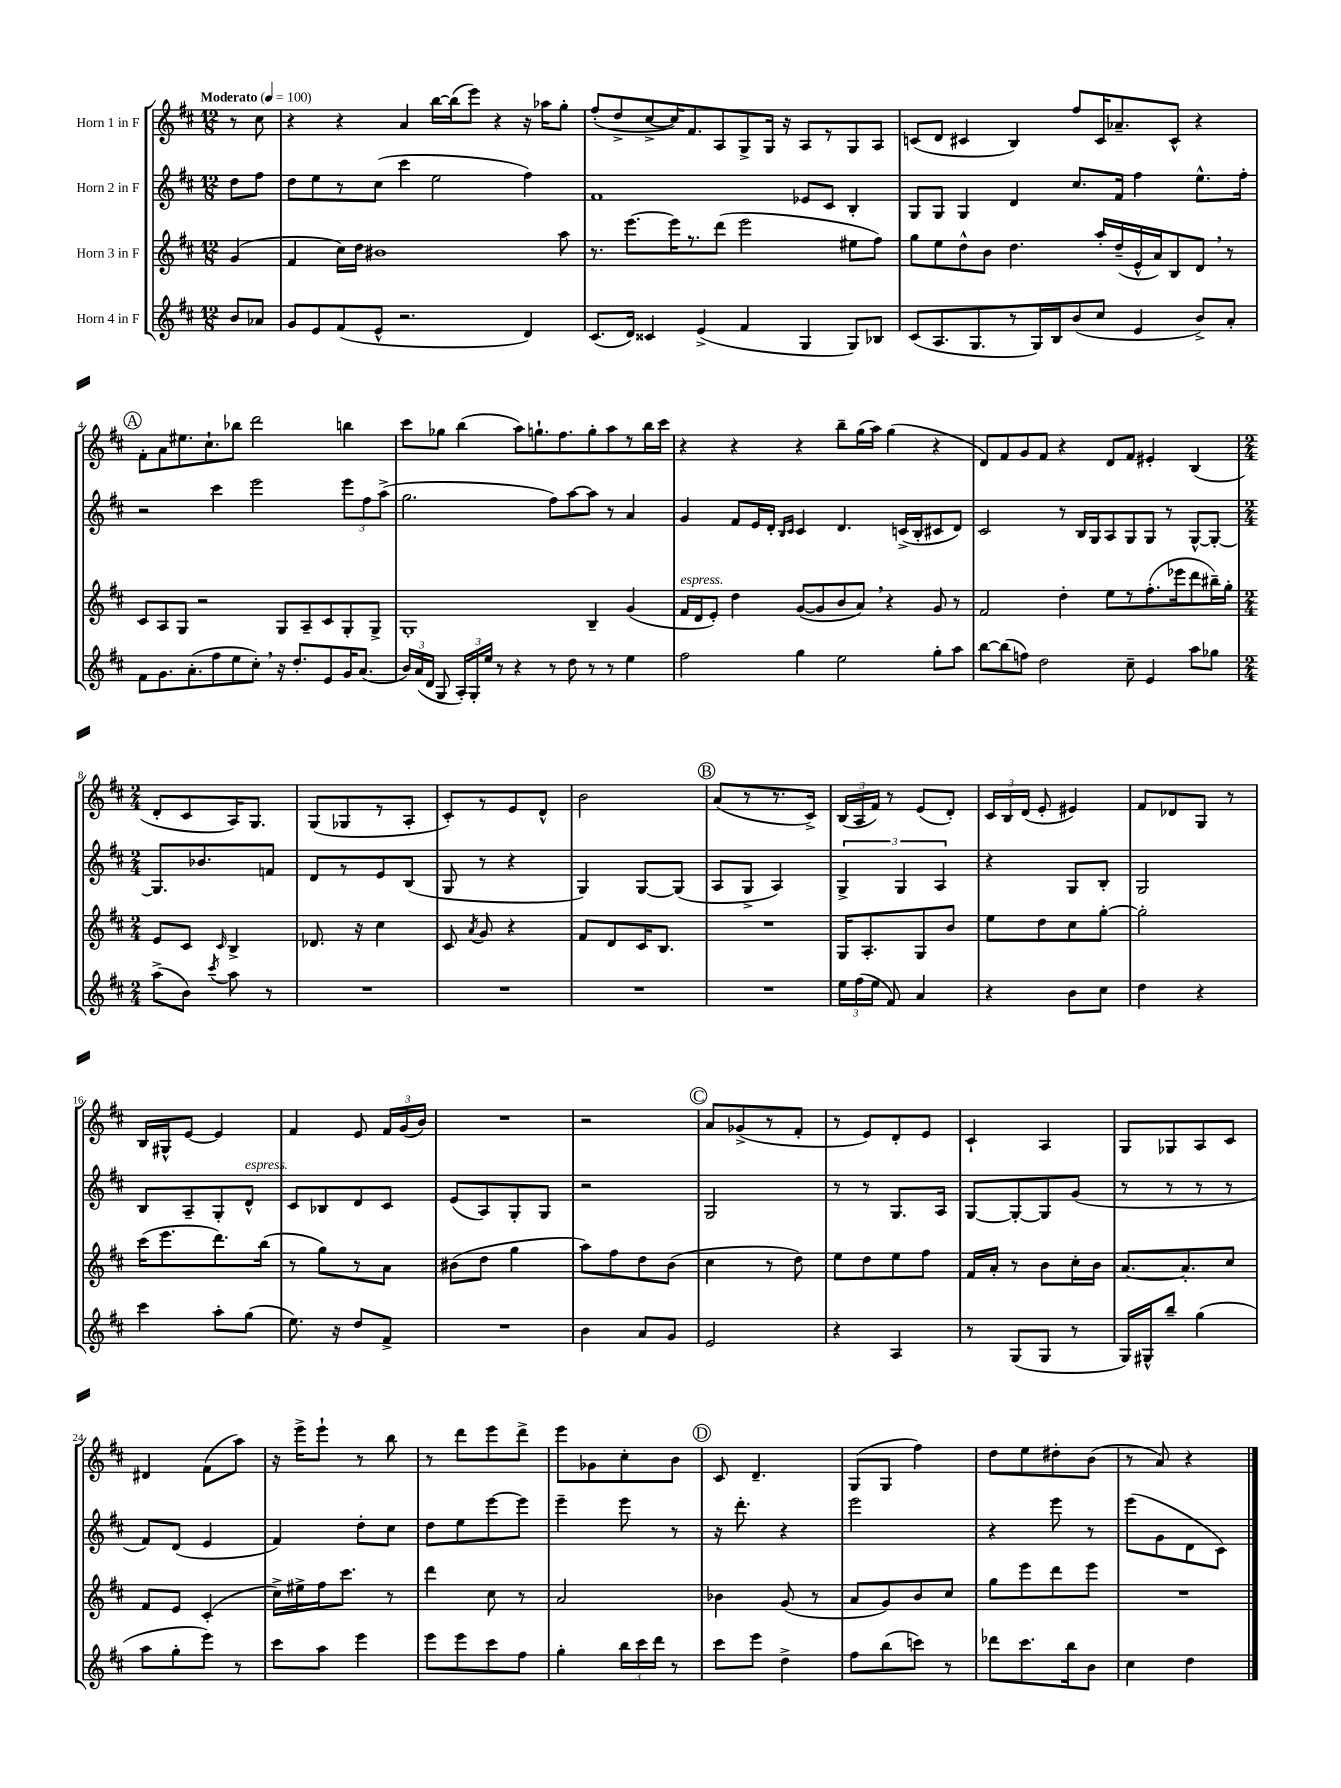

**kern	**kern	**kern	**kern
*part4	*part3	*part2	*part1
*staff4	*staff3	*staff2	*staff1
*I"Horn 4 in F	*I"Horn 3 in F	*I"Horn 2 in F	*I"Horn 1 in F
*clefG2	*clefG2	*clefG2	*clefG2
*k[f#c#]	*k[f#c#]	*k[f#c#]	*k[f#c#]
*M12/8	*M12/8	*M12/8	*M12/8
*MM100	*MM100	*MM100	*MM100
=	=	=	=
!	!	!	!LO:TX:a:B:t=Moderato
8b/L	(4g/	8dd\L	8r
8a-X/J	.	8ff#\J	8cc#\
=1	=1	=1	=1
8g/L	4f#/	8dd\L	4r
8e/	.	8ee\	.
(8f#/	16cc#\LL)	8r	4r
.	16dd\JJ	.	.
8e^^/J	1b#X	(8cc#\J	.
2.r	.	4ccc#\	4a/
.	.	2ee\	[16bb\LL
.	.	.	(16bb\J]
.	.	.	8eee\J)
.	.	.	4r
4d/)	.	4ff#\)	16r
.	.	.	16aa-X\KL
.	8aa\	.	8gg'\J
=2	=2	=2	=2
(8.c#/L	8.r	1f#	(8ff#'/L
.	.	.	8dd^/
16d/Jk)	[8.eee\L	.	.
4c##X/	.	.	[8cc#^/
.	16eee\K]	.	16cc#/K])
.	8.r	.	8.f#/
(4e^/	.	.	.
.	(8ddd\J	.	8A/
4f#/	2eee\	.	8G^/
.	.	.	16G/Jk
.	.	.	16r
4G/	.	8e-X/L	8A/L
.	.	8c#/J	8r
8G/L)	8ee#X\L	4B'/	8G/
8B-X/J	8ff#\J)	.	8A/J
=3	=3	=3	=3
(8c#/L	8gg\L	8G/L	(8cn/L
8.A/	8ee\	8G/J	8d/J
.	8dd^^\	4G/	4c#X/
8.G/	.	.	.
.	8b\J	.	.
8r	4.dd\	4d/	4B/)
16G/L)	.	.	.
16B/J	.	.	.
(8b/	.	8.cc#/L	8ff#/L
8cc#/J	16aa'/LL	.	16c#/K
.	(16dd~/	16f#/Jk	8.a-X~/
4e/	16e^^/	4ff#\	.
.	16a/J)	.	.
.	8B/	.	8c#^^/J
8b^/L)	8d,/J	8.ee^^\L	4r
8a'/J	8r	.	.
.	.	16ff#'\Jk	.
!!LO:LB:g=z
!!LO:REH:place=s1:t=A
=4	=4	=4	=4
8f#\L	8c#/L	2r	8f#'\L
8.g\	8A/	.	8a\
.	8G/J	.	8.ee#X\
(8.a'\	.	.	.
.	2r	.	.
.	.	.	8.cc#`\
8ff#\	.	4ccc#\	.
8ee\	.	.	8bb-X\J
8cc#',\J)	.	2eee\	2ddd\
16r	8G/L	.	.
8.dd'/L	.	.	.
.	8A~/	.	.
8e/	8c#/	.	.
16g/K	8G'/	12eee\L	4bbn\
(8.a/J	.	.	.
.	.	12ff#\	.
.	8G^/J	.	.
.	.	(12aa^\J	.
=5	=5	=5	=5
24b/LL)	1G'	2.gg\	8ccc#\L
(24a/	.	.	.
24d/JJ	.	.	.
8G/	.	.	8gg-X\J
24A'/LL)	.	.	(4bb\
24G'/	.	.	.
24ee/JJ	.	.	.
8r	.	.	.
4r	.	.	8aa\L)
.	.	.	8.ggn`\
8r	.	8ff#\L)	.
.	.	.	8.ff#\
8dd\	.	[8aa\	.
8r	4B~/	8aa\J]	8gg'\
8r	.	8r	8aa\
4ee\	(4g/	4a/	8r
.	.	.	16bb\L
.	.	.	16ccc#\JJ
=6	=6	=6	=6
!	!LO:TX:a:i:t=espress.	!	!
2ff#\	16f#/LL	4g/	4r
.	16d/J	.	.
.	8e'/J)	.	.
.	4dd\	8f#/L	4r
.	.	16e/L	.
.	.	16d'/JJ	.
.	.	16qqB/LL	.
.	.	16qqc#/JJ	.
4gg\	([8g/L	4c#/	4r
.	8g/]	.	.
2ee\	8b/	4.d/	8bb~\L
.	8a,/J)	.	(16gg\L
.	.	.	16aa\JJ)
.	4r	.	(4gg\
.	.	(16cn^/LL	.
.	.	16B'/J	.
8gg'\L	8g/	8c#X/	4r
8aa\J	8r	8d/J)	.
=7	=7	=7	=7
[8bb\L	2f#/	2c#/	8d/L)
(8bb\]	.	.	8f#/
8ffn\J)	.	.	8g/
2dd\	.	.	8f#/J
.	4dd'\	8r	4r
.	.	16B/LL	.
.	.	16G/J	.
.	8ee\L	8A/	8d/L
8cc#~\	8r	8G/	8f#/J
4e/	(8.ff#'\	8G/J	4e#X'/
.	.	8r	.
.	16eee-X\k	.	.
8aa\L	8ddd\	[8G^^/L	(4B/
8gg-X\J	16bb#X~\L)	8G'/J_	.
.	16gg'\JJ	.	.
!!LO:LB:g=z
=8	=8	=8	=8
*M2/4	*M2/4	*M2/4	*M2/4
(8aa^\L	8e/L	8.G/L]	8d'/L
8b\J)	8c#/J	.	8c#/
.	.	8.b-X/	.
8qccc#/	16qqc#/	.	.
8aa\	4B^/	.	16A/K)
.	.	.	8.G/J
8r	.	8fn/J	.
=9	=9	=9	=9
2r	8.d-X/	8d/L	(8G/L
.	.	8r	8G-X/
.	16r	.	.
.	4cc#\	8e/	8r
.	.	(8B/J	8A'/J
=10	=10	=10	=10
2r	8c#/	8G/	8c#'/L)
.	8qa/	.	.
.	8g/	8r	8r
.	4r	4r	8e/
.	.	.	8d^^/J
=11	=11	=11	=11
2r	8f#/L	4G/)	2b\
.	8d/	.	.
.	16c#/K	[8G/L	.
.	8.B/J	.	.
.	.	(8G/J]	.
!!LO:REH:place=s1:t=B
=12	=12	=12	=12
2r	2r	8A/L	(8a/L
.	.	8G^/J	8r
.	.	4A/)	8.r
.	.	.	16c#^/Jk)
=13	=13	=13	=13
24ee\LL	16G/KL	6G^/	(24B/LL
(24ff#\	.	.	24A/
.	8.A'/	.	.
24ee\JJ	.	.	24f#/JJ)
8f#/)	.	.	8r
.	.	6G/	.
4a/	8G/	.	(8e/L
.	.	6A/	.
.	8b/J	.	8d'/J)
=14	=14	=14	=14
4r	8ee\L	4r	24c#/LL
.	.	.	24B/
.	.	.	(24d/JJ
.	8dd\	.	8e'/
8b\L	8cc#\	8G/L	4e#X/)
8cc#\J	[8gg'\J	8B'/J	.
=15	=15	=15	=15
4dd\	2gg'\]	2G/	8f#/L
.	.	.	8d-X/
4r	.	.	8G/J
.	.	.	8r
!!LO:LB:g=z
=16	=16	=16	=16
4ccc#\	(16ccc#\KL	8B/L	16B/LL
.	8.eee\	.	16G#X^^/J
.	.	8A~/	[8e/J
8aa'\L	8.ddd\)	8G'/	4e/]
!	!	!LO:TX:a:i:t=espress.	!
(8gg\J	.	8d^^/J	.
.	(16bb\Jk	.	.
=17	=17	=17	=17
8.ee\)	8r	8c#/L	4f#/
.	8gg\L)	8B-X/	.
16r	.	.	.
8dd/L	8r	8d/	8e/
8f#^/J	8a\J	8c#/J	24f#/LL
.	.	.	(24g/
.	.	.	24b/JJ)
=18	=18	=18	=18
2r	(8b#X\L	(8e/L	2r
.	8dd\J	8A/)	.
.	4gg\	8G'/	.
.	.	8G/J	.
=19	=19	=19	=19
4b\	8aa\L)	2r	2r
.	8ff#\	.	.
8a/L	8dd\	.	.
8g/J	(8b\J	.	.
!!LO:REH:place=s1:t=C
=20	=20	=20	=20
2e/	4cc#\	2G/	8a/L
.	.	.	(8g-X^/
.	8r	.	8r
.	8dd\)	.	8f#'/J
=21	=21	=21	=21
4r	8ee\L	8r	8r
.	8dd\	8r	8e/L)
4A/	8ee\	8.G/L	8d'/
.	8ff#\J	.	8e/J
.	.	16A/Jk	.
=22	=22	=22	=22
8r	16f#/LL	[8G/L	4c#`/
.	16a'/JJ	.	.
(8G/L	8r	8G'/_	.
8G/J	8b\L	8G/]	4A/
8r	16cc#'\L	(8g/J	.
.	16b\JJ	.	.
=23	=23	=23	=23
16G/LL)	[8.a/L	8r	8G/L
16G#X^^/J	.	.	.
8bb~/J	.	8r	8G-X/
.	8.a'/]	.	.
(4gg\	.	8r	8A/
.	8cc#/J	8r	8c#/J
!!LO:LB:g=z
=24	=24	=24	=24
8aa\L	8f#/L	8f#/L)	4d#X/
8gg'\	8e/J	(8d/J	.
8eee\J)	(4c#'/	4e/	(8f#\L
8r	.	.	8aa\J)
=25	=25	=25	=25
8ccc#\L	16cc#^\LL)	4f#/)	16r
.	16ee#X^\	.	16eee^\KL
8aa\J	16ff#\J	.	8eee`\J
.	8.ccc#\J	.	.
4eee\	.	8dd'\L	8r
.	8r	8cc#\J	8bb\
=26	=26	=26	=26
8eee\L	4ddd\	8dd\L	8r
8eee\	.	8ee\	8ddd\L
8ccc#\	8cc#\	[8eee\	8eee\
8ff#\J	8r	8eee\J]	8ddd^\J
=27	=27	=27	=27
4gg'\	2a/	4eee~\	8eee\L
.	.	.	8g-X\
24bb\LL	.	8eee\	8cc#'\
24ccc#\	.	.	.
24ddd\JJ	.	.	.
8r	.	8r	8b\J
!!LO:REH:place=s1:t=D
=28	=28	=28	=28
8ccc#\L	4b-X\	16r	8c#/
.	.	8.ddd'\	.
8eee\J	.	.	4.d~/
4dd^\	(8g/	4r	.
.	8r	.	.
=29	=29	=29	=29
8ff#\L	8a/L	2eee\	(8G/L
(8bb\	8g/)	.	8G/J
8cccn\J)	8b/	.	4ff#\)
8r	8cc#/J	.	.
=30	=30	=30	=30
8ddd-X\L	8gg\L	4r	8dd\L
8.ccc#\	8eee\	.	8ee\
.	8ddd\	8eee\	8dd#X'\
16bb\k	.	.	.
8b\J	8eee\J	8r	(8b\J
=31	=31	=31	=31
4cc#\	2r	(8eee\L	8r
.	.	8g\	8a/)
4dd\	.	8d\	4r
.	.	8c#\J)	.
==	==	==	==
*-	*-	*-	*-
